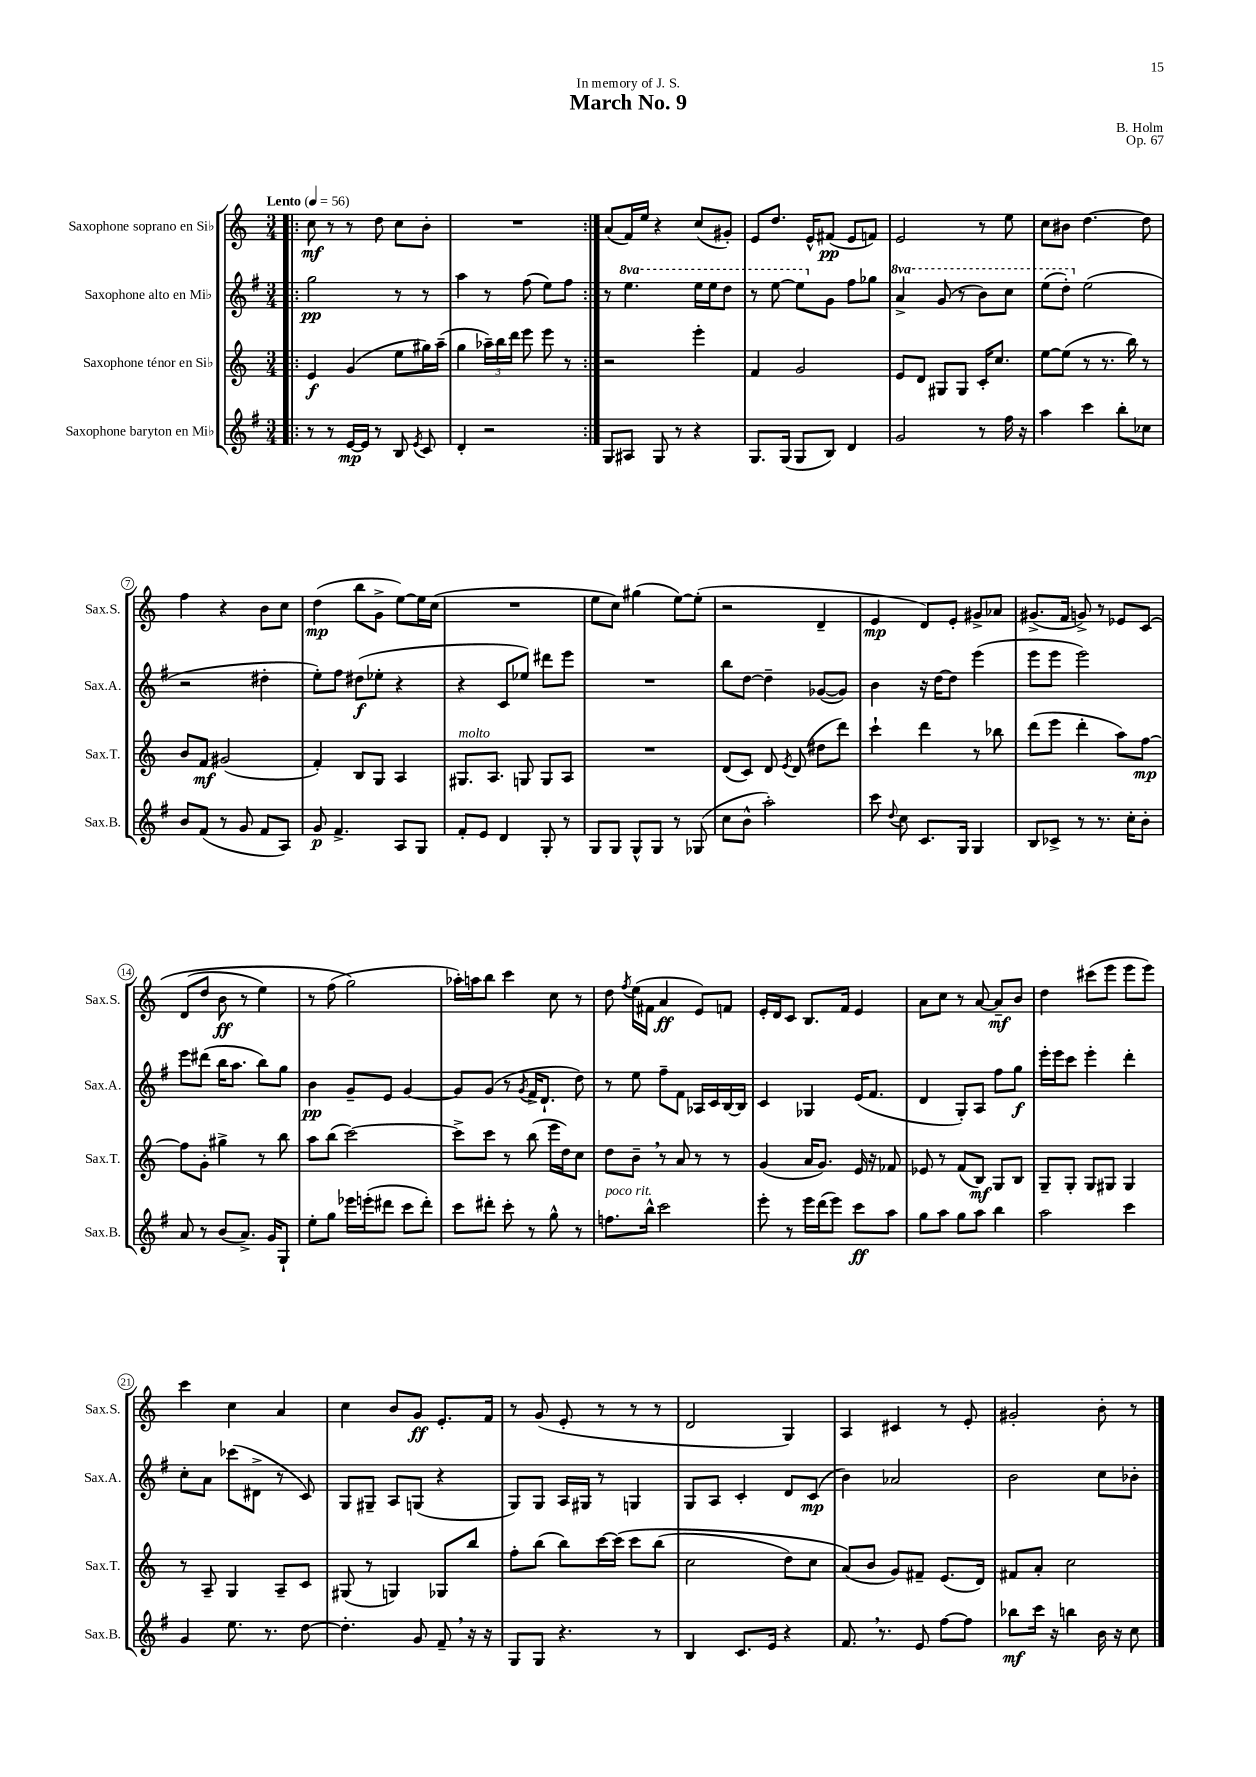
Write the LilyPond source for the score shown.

\header { title = "March No. 9" composer = "B. Holm" dedication = "In memory of J. S." opus = "Op. 67" }
<<
\new StaffGroup <<
\new Staff = "s0" \with { instrumentName = "Saxophone soprano en Sib" shortInstrumentName = "Sax.S." } {
    \clef treble \key c \major \numericTimeSignature \time 3/4 \tempo "Lento" 4 = 56
    \autoBeamOff \repeat volta 2 { \bar ".|:" c''8\mf r8 r8 d''8 c''8[ b'8]-. |
    R2. | }
    a'8[( f'16) e''16] r4 c''8[( gis'8]-.) |
    e'8[ d''8.] e'16[-^ fis'8]\pp( e'8[ f'8]) |
    e'2 r8 e''8 |
    c''8[ bis'8] d''4.~ d''8 |
    f''4 r4 b'8[ c''8] |
    d''4\mp( b''8[ g'8]-> e''8[~) e''16 c''16]( |
    R2. |
    e''8[ c''8]) gis''4( e''8[~) e''8]-.( |
    r2 d'4-- |
    e'4\mp d'8[) e'8]-. gis'8[-> aes'8] |
    gis'8.[->( f'16] g'8->) r8 ees'8[ c'8]\( |
    d'8[( d''8] b'8\ff r8 e''4) |
    r8 f''8( g''2\) |
    aes''16[-.) a''16 b''8] c'''4 c''8 r8 |
    d''8 \acciaccatura { f''8 } e''16[( fis'16] a'4\ff e'8[) f'8] |
    e'16[-. d'16 c'8] b8.[ f'16] e'4 |
    a'8[ c''8] r8 a'8~ a'8[--\mf b'8] |
    d''4 cis'''8[( e'''8] e'''8[ e'''8]) |
    c'''4 c''4 a'4 |
    c''4 b'8[ g'8]\ff e'8.[-. f'16] |
    r8 g'8( e'8-. r8 r8 r8 |
    d'2 g4) |
    a4 cis'4 r8 e'8-. |
    gis'2-. b'8-. r8 \bar "|." |
}
\new Staff = "s1" \with { instrumentName = "Saxophone alto en Mib" shortInstrumentName = "Sax.A." } {
    \clef treble \key g \major \numericTimeSignature \time 3/4 \set Staff.ottavationMarkups = #ottavation-simple-ordinals
    \autoBeamOff \repeat volta 2 { \bar ".|:" g''2\pp r8 r8 |
    a''4 r8 fis''8( e''8[) fis''8] | }
    r8 \ottava #1 e'''4. e'''16[ e'''16 d'''8] |
    r8 e'''8~ e'''8[ \ottava #0 g'8] fis''8[ ges''8] |
    \ottava #1 a''4-> g''8( r8 b''8[) c'''8] |
    e'''8[( d'''8]-.) \ottava #0 e''2( |
    r2 dis''4-. |
    e''8[-.) fis''8] dis''8[\f( ees''8]-. r4 |
    r4 c'8[ ees''8]) dis'''8[ e'''8] |
    R2. |
    b''8[ d''8]~ d''4-- ges'8[~( ges'8]) |
    b'4 r16 d''16[~ d''8] e'''4( |
    e'''8[ e'''8] e'''2) |
    e'''8[ dis'''8]( b''16[ a''8.] b''8[) g''8] |
    b'4\pp g'8[-- e'8] g'4~ |
    g'8[ g'8]( r8 \acciaccatura { g'8 } fis'16[-> d'8.]-! d''8) |
    r8 e''8 fis''8[-- fis'8] aes16[ c'16 b16~ b16] |
    c'4 ges4 e'16[( fis'8.] |
    d'4 g8[-.) a8] fis''8[ g''8]\f |
    e'''16[-. e'''16 c'''8] e'''4-. d'''4-. |
    c''8[-. a'8] ces'''8[( dis'8]-> r8 c'8) |
    g8[ gis8]-- a8[ g8]( r4 |
    g8[) g8] a16[ gis16] r8 g4 |
    g8[ a8] c'4-. d'8[ c'8]\mp( |
    b'4) aes'2 |
    b'2 c''8[ bes'8]-. \bar "|." |
}
\new Staff = "s2" \with { instrumentName = "Saxophone ténor en Sib" shortInstrumentName = "Sax.T." } {
    \clef treble \key c \major \numericTimeSignature \time 3/4
    \autoBeamOff \repeat volta 2 { \bar ".|:" e'4\f g'4( e''8[ gis''16) a''16]--( |
    g''4 \tuplet 3/2 { aes''16[--) b''16 d'''16] } e'''8 e'''8 r8 | }
    r2 e'''4-. |
    f'4 g'2 |
    e'8[ d'8] gis8[ gis8] c'16[-. c''8.] |
    e''8[~ e''8]( r8 r8. b''16) r8 |
    b'8[ f'8]\mf gis'2( |
    f'4-.) b8[ g8] a4 |
    gis8.[^\markup { \italic "molto" } a8.] g8 g8[ a8] |
    R2. |
    d'8[( c'8]) d'8 \acciaccatura { e'8 } d'8( dis''8[ d'''8]) |
    c'''4-! d'''4 r8 bes''8 |
    d'''8[( e'''8] d'''4-. a''8[) f''8]~\mp |
    f''8[ g'8]-. gis''4-> r8 b''8 |
    a''8[ b''8]( c'''2~) |
    c'''8[-> c'''8] r8 b''8( e'''16[ d''16) c''8] |
    d''8[ b'8]-- \breathe r8 a'8 r8 r8 |
    g'4( a'16[ g'8.]) e'16 r16 fes'8 |
    ees'8 r8 f'8[( b8]\mf) g8[ b8] |
    g8[-- g8]-. g8[ gis8] gis4 |
    r8 a8-- g4 a8[-- c'8] |
    gis8( r8 g4) ges8[ b''8] |
    f''8[-. b''8]( b''8[) c'''16~ c'''16]\( c'''8[ b''8]( |
    c''2 d''8[) c''8] |
    a'8[(\) b'8] g'8[) fis'8]-- e'8.[( d'16]) |
    fis'8[ a'8]-. c''2 \bar "|." |
}
\new Staff = "s3" \with { instrumentName = "Saxophone baryton en Mib" shortInstrumentName = "Sax.B." } {
    \clef treble \key g \major \numericTimeSignature \time 3/4
    \autoBeamOff \repeat volta 2 { \bar ".|:" r8 r8 e'16[~\mp e'16] r8 b8 \acciaccatura { e'8 } c'8 |
    d'4-. r2 | }
    g8[ ais8] g8 r8 r4 |
    g8.[ g16]( g8[ b8]) d'4 |
    g'2 r8 fis''16 r16 |
    a''4 c'''4 b''8[-. ces''8] |
    b'8[ fis'8]( r8 g'8 fis'8[ a8]) |
    g'8\p fis'4.-> a8[ g8] |
    fis'8[-. e'8] d'4 g8-. r8 |
    g8[ g8] g8[-^ g8] r8 ges8( |
    c''8[ b'8]-^ a''2-.) |
    c'''8 \appoggiatura { d''8 } c''8 c'8.[ g16] g4 |
    b8[ ces'8]-> r8 r8. c''16[-. b'8]-. |
    a'8 r8 b'8[( a'8.]->) g'16[ g8]-! |
    e''8[-. g''8] ees'''16[ e'''16-.( dis'''8] c'''8[ dis'''8]-.) |
    c'''8[ dis'''8]-. c'''8-. r8 g''8-^ r8 |
    f''8.[^\markup { \italic "poco rit." } b''16]-^ c'''2 |
    e'''8-. r8 e'''16[ d'''16( e'''8]) c'''8[\ff a''8] |
    g''8[ a''8] g''8[ a''8] b''4 |
    a''2 c'''4 |
    g'4 e''8. r8. d''8~ |
    d''4.-. g'8 fis'8-- \breathe r16 r16 |
    g8[ g8] r4. r8 |
    b4 c'8.[ e'16] r4 |
    fis'8. \breathe r8. e'8 fis''8[~ fis''8] |
    bes''8[\mf c'''16] r16 b''4 b'16 r16 c''8 \bar "|." |
}
>>
>>
\layout { \context { \Score \override BarNumber.stencil = #(make-stencil-circler 0.1 0.3 ly:text-interface::print) } }
